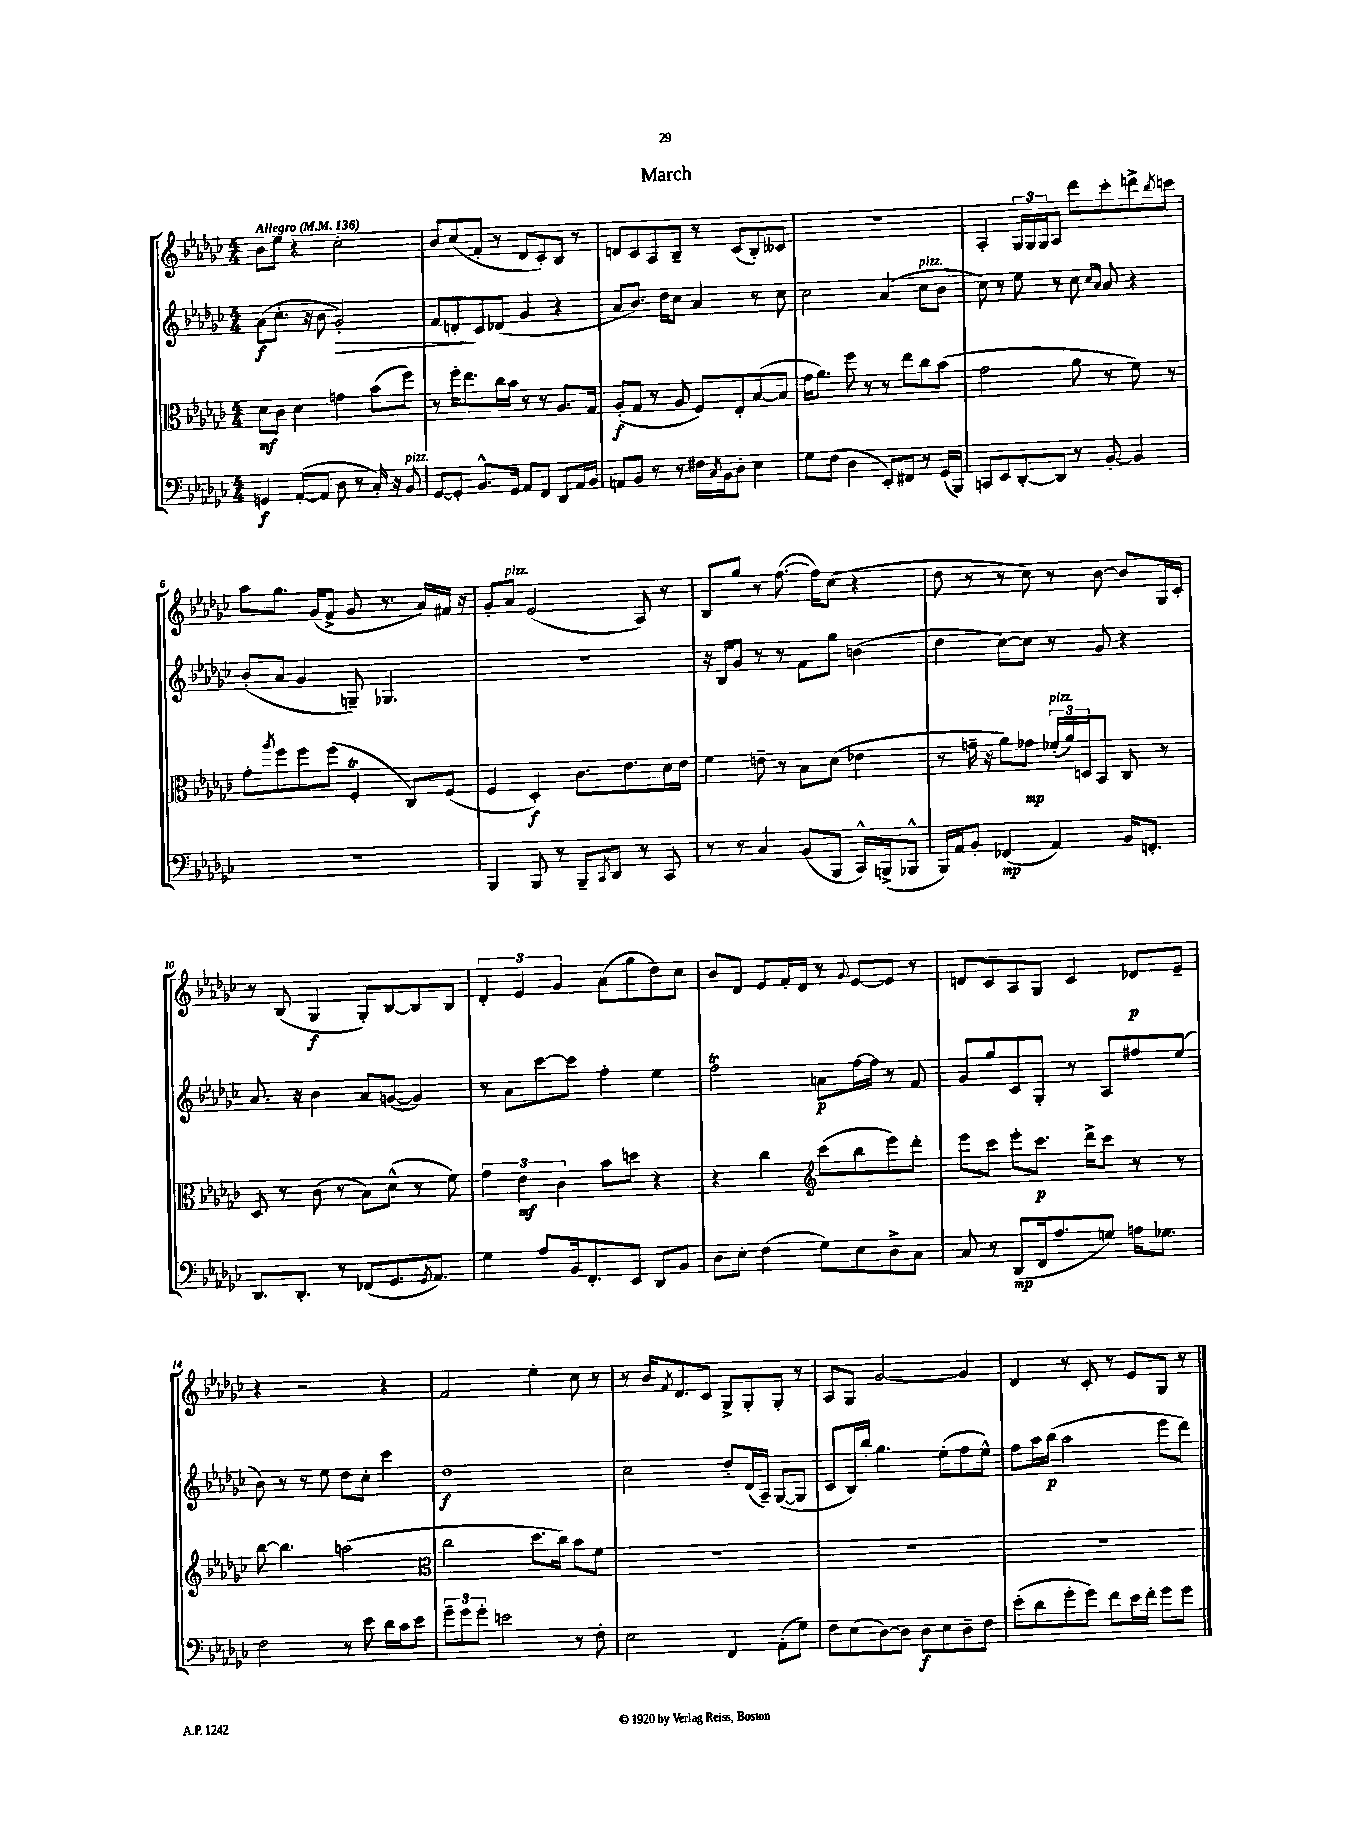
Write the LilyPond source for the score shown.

\header { title = "March" }
<<
\new StaffGroup <<
\new Staff = "s0" {
    \clef treble \key ges \major \numericTimeSignature \time 4/4 \tempo "Allegro" 4 = 136
    bes'8 ees''8 r4 ces''2-. |
    bes'8 ces''8( f'8-. r8 des'8 ces'8-.) bes8 r8 |
    d'8 ces'8 aes8 bes8-- r8 ces'8( bes8-.) ceses'8 |
    R1 |
    aes4-. \tuplet 3/2 { ges16 ges16 ges16 } aes8 des'''8 ces'''8-. d'''8-> \acciaccatura { bes''8 } c'''8 |
    aes''8 ges''8. ges'16( f'8-> ges'8 r8. aes'16) fis'16 r16 |
    ges'8-. aes'8^\markup { \italic "pizz." } ees'2( aes8) r8 |
    bes8 ges''8 r8 f''8.~( f''16) ces''8( r4 |
    des''8 r8 r8 ces''8) r8 bes'8~ bes'8 ges16 ces'16-. |
    r8 bes8( ges4\f ges8-.) bes8~ bes8 bes8 |
    \tuplet 3/2 { des'4-. ees'4 ges'4 } aes'8( ges''8 des''8) ces''8 |
    bes'8 des'8 ees'8 f'16-. des'16 r8 \appoggiatura { ges'8 } ees'8~ ees'8 r8 |
    d'8 ces'8 aes8 ges8 ces'4 des'8\p ees'8-- |
    r4 r2 r4 |
    f'2 ees''4-. ces''8 r8 |
    r8 bes'16 \acciaccatura { f'8 } des'8. ces'8 ges8-> ges8-. ges8-. r8 |
    aes8 ges8 ges'2~ ges'4 |
    des'4 r8 ces'8-. r8 ees'8 ges8 r8 \bar "|." |
}
\new Staff = "s1" {
    \clef treble \key ges \major \numericTimeSignature \time 4/4
    aes'8\f( ces''8.-. r16 bes'8 ges'2-.\>) |
    f'8 d'8-.\! ces'8 des'8( ges'4 r4 |
    aes'8 bes'8.) des''16 ces''8 aes'4 r8 ces''8 |
    ces''2 aes'4( ces''8^\markup { \italic "pizz." } bes'8 |
    ces''8) r8 ees''8 r8 ces''8 \grace { ces''16 aes'16 } aes'8 r4 |
    bes'8-.( aes'8 ges'4 g8--) ges4. |
    r1 |
    r16 bes16 ges'8 r8 r8 f'8 ges''8 b'4( |
    des''4 ces''8~) ces''8 r8 ges'8 r4 |
    aes'8. r16 bes'4 aes'8 g'8~( g'4) |
    r8 aes'8 ces'''8~ ces'''8 f''4-. ees''4 |
    f''2\trill a'8\p f''16~ f''16 r8 f'8 |
    ges'8 ges''8 ces'8 ges8-. r8 aes8 fis''8 ees''8( |
    bes'8) r8 r8 ees''8 des''8 ces''8-. ces'''4 |
    des''1\f |
    ces''2 des''8-. des'16( aes16--) ges8~( ges8 |
    ces'8 bes16) bes''16-. ges''4. ees''8-.( f''8 ees''8-^) |
    f''8 aes''16 bes''16\p( aes''2 ees'''8 des'''8) \bar "|." |
}
\new Staff = "s2" {
    \clef alto \key ges \major \numericTimeSignature \time 4/4
    des'8\mf ces'8 des'4 g'4 bes'8( f''8) |
    r8 f''16-. ees''8. ces''16 bes'16 r8 r8 aes8. ges16 |
    aes8-.\f( ges8 r8 aes8 f8) ees8-. bes8~( bes8 |
    ges'16 aes'8.) f''8 r8 r8 ees''8 ces''8 bes'8( |
    ges'2 aes'8 r8 f'8) r8 |
    ges'8-. \acciaccatura { aes''8 } f''8 f''8 f''8( f4-.\trill ces8) f8( |
    f4 des4-.\f) ces'8. ees'8. des'16 ees'16 |
    f'4 e'8-- r8 bes8 des'8( ees'4 |
    r8 g'16-- r16 aes'8) ges'8\mp \tuplet 3/2 { fes'16-.^\markup { \italic "pizz." }( aes'16) d16 } bes,8 ces8 r8 |
    des8 r8 ces'8( r8 bes8) des'8-^( r8 f'8) |
    \tuplet 3/2 { ges'4 ees'4\mf ces'4 } bes'8 d''8 r4 |
    r4 ces''4 \clef treble ces'''8( bes''8 ees'''8) des'''8-. |
    ees'''8 ces'''8 ees'''8-. ces'''8.\p des'''16-> ces'''8 r8 r8 |
    bes''8~ bes''4. a''2( |
    \clef alto ces''2 des''8. ces''16) bes'8 f'8 |
    R1 |
    R1 |
    R1 \bar "|." |
}
\new Staff = "s3" {
    \clef bass \key ges \major \numericTimeSignature \time 4/4
    g,4\f aes,8~-.( aes,8 des8 r8 ces16-.) r16 bes,8^\markup { \italic "pizz." } |
    ges,8~ ges,8-. bes,8.-^ ges,16 aes,8 f,8 des,8 aes,16 bes,16 |
    a,8 bes,8 r8 r8 fis16 \acciaccatura { ces8 } bes,16 des8-. ees4 |
    ges8 f8( des4 ees,8-.) fis,8 r8 ges,16( bes,,16) |
    c,8 ees,8 des,8~-. des,8 r8 bes,8~-. bes,4 |
    r1 |
    bes,,4 bes,,8 r8 bes,,8-- \acciaccatura { ces,8 } des,8 r8 ces,8 |
    r8 r8 ces4 bes,8( bes,,8 ces,16-^) b,,16->( bes,,8-^ |
    bes,,16) aes,16 bes,8-. fes,4\mp( aes,4) bes,16 f,8.-. |
    des,8. des,8.-. r8 fes,8( ges,8. \acciaccatura { ges,8 } aes,8.) |
    ges4 aes8 bes,16 f,8.-. ees,8 des,8 bes,8 |
    des8 ees8-. f4( ges8) ees8 des8-> ces8 |
    ces8 r8 des,8\mp( f,16 aes8. g8) a16 ges8. |
    f2 r8 ees'8 des'16 ces'16 ees'8 |
    \tuplet 3/2 { ges'8-- ges'8 ges'8-. } e'2 r8 f8-. |
    ees2 f,4 aes,8-.( ges8) |
    f8 ees8( des8~) des8 des8\f ees8 des8-- f8 |
    ees'8-.( des'8 ges'8-. ges'8) f'8 ees'16 f'16-. ges'8 ges'8 \bar "|." |
}
>>
>>
